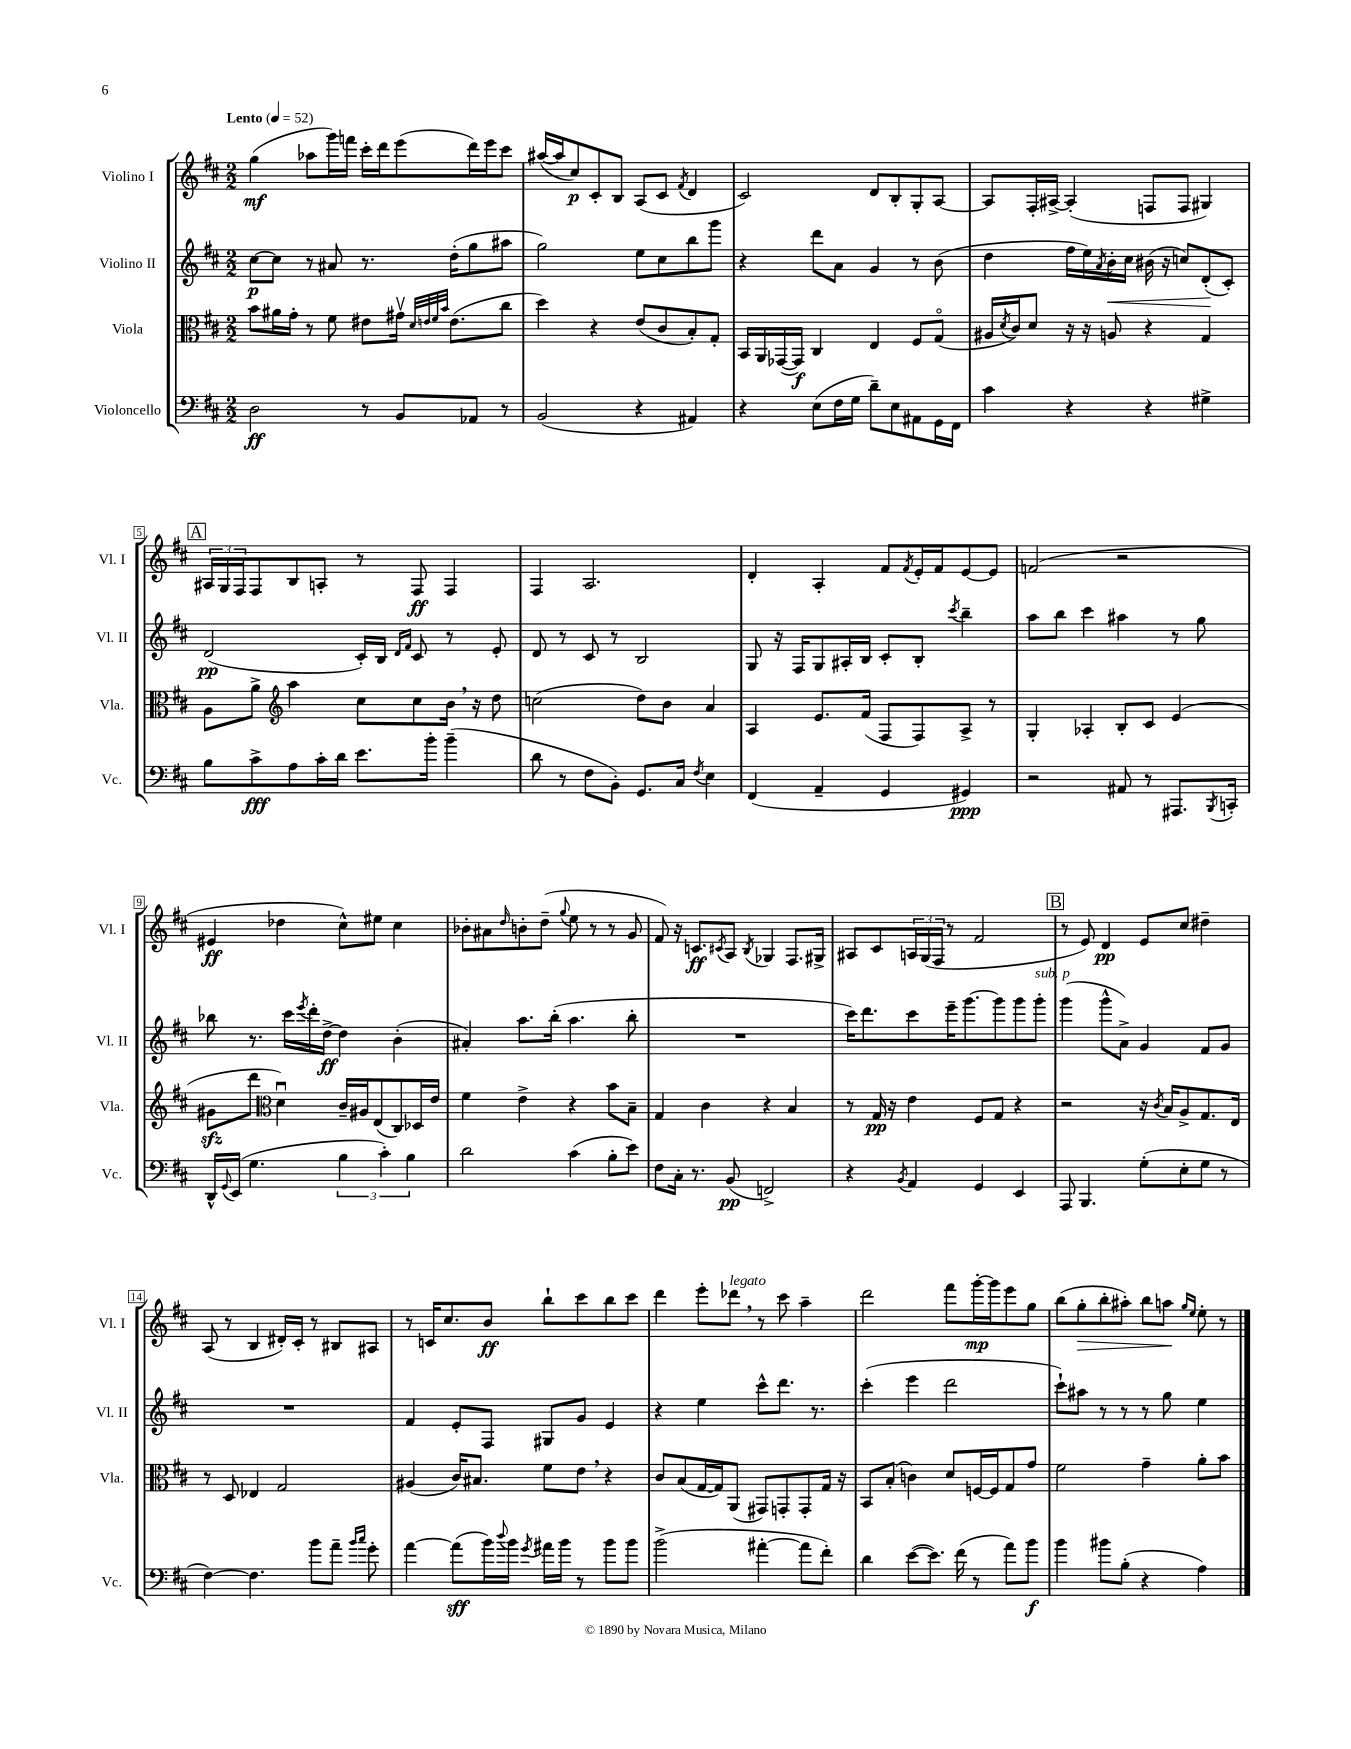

**kern	**kern	**kern	**kern
*staff4	*staff3	*staff2	*staff1
*clefF4	*clefC3	*clefG2	*clefG2
*k[f#c#]	*k[f#c#]	*k[f#c#]	*k[f#c#]
*M2/2	*M2/2	*M2/2	*M2/2
*MM52	*MM52	*MM52	*MM52
2D\	8b\L	[8cc#\L	(4gg\
.	16a#\L	8cc#\]J	.
.	16g'\JJ	.	.
.	8r	8r	8aa-\L
.	8f#\	8a#/	16ggg\L)
.	.	.	16fff\JJ
8r	8e#\L	8.r	16ccc#'\LL
.	.	.	16ddd\J
8BB/L	16g#v\Jk	.	(8eee\
.	32qqd/LLL	.	.
.	32qqe/	.	.
.	32qqf#/	.	.
.	32qqb/JJJ	.	.
.	(8.e\L	(16dd'\LK	.
8AA-/J	.	8gg\	16ddd\L)
.	.	.	16eee\J
8r	8cc#\J	8aa#\J	8ccc#\J
=	=	=	=
(2BB/	4dd\)	2gg\)	([16aa#/LL
.	.	.	16aa#/]J
.	.	.	8cc#/)
.	4r	.	8c#'/
.	.	.	8B/J
4r	(8e/L	8ee\L	(8A/L
.	8c#/	8cc#\	8c#/J
.	.	.	8qf#/
4AA#/)	8B'/)	8bb\	4d/
.	8G'/J	8ggg\J	.
=	=	=	=
4r	16BB/LL	4r	2c#/)
.	16AA/	.	.
.	([16GG-/	.	.
.	16GG-/]JJ)	.	.
(8E\L	4C#/	8ddd\L	.
16F#\L	.	8a\J	.
16G\JJ	.	.	.
8d~\L)	4E/	4g/	8d/L
8E\	.	.	8B'/
8AA#\	8F#/L	8r	8G'/
16GG\L	(8Go/J	(8b\	[8A/J
16FF#\JJ	.	.	.
=	=	=	=
4c#\	16A#/LL	4dd\	8A/]L
.	8qd/	.	.
.	16c#/J)	.	.
.	8d/J	.	16F#'/L
.	.	.	[16A#^/JJ
4r	16r	16ff#\LL	(4A#'/]
.	16r	16ee\)	.
.	.	8qa/	.
.	8A/	16b'\	.
.	.	16cc#\JJ	.
4r	4r	(16b#\	8F/L
.	.	16r	.
.	.	8cc/L)	8F/J
4G#^\	4G/	(8d'/	4G#/)
.	.	8c#'/J)	.
=	=	=	=
8B\L	8A\L	(2d/	24A#/LL
.	.	.	24G/
.	.	.	24F#/J
8c#^\	8a^\J	.	8F#/
*	*clefG2	*	*
8A\	4aa\	.	8B/
16c#'\L	.	.	8A'/J
16d\JJ	.	.	.
8.e\L	8cc#\L	16c#'/LL)	8r
.	.	16B/JJ	.
.	.	16qqd/LL	.
.	.	16qqf#/JJ	.
.	8cc#\	8c#/	8F#/
16b'\Jk	.	.	.
(4b~\	16b\Jk	8r	4F#/
.	16r	.	.
.	8dd\	8e'/	.
=	=	=	=
8d\	(2cc\	8d/	4F#/
8r	.	8r	.
8F#\L	.	8c#/	2.A/
8BB'\J)	.	8r	.
8.GG/L	8dd\L)	2B/	.
.	8b\J	.	.
16C#/Jk	.	.	.
8qF#/	.	.	.
4E\	4a/	.	.
=	=	=	=
(4FF#/	4A/	8G/	4d'/
.	.	16r	.
.	.	16F#/LK	.
4AA~/	8.e/L	8G/	4A'/
.	.	16A#'/L	.
.	(16f#/Jk	16B/JJ	.
4GG/	8F#/L	8c#'/L	8f#/L
.	.	.	8qf#/
.	8F#/)	8B'/J	16e'/L
.	.	.	16f#/J
.	.	8qccc#/	.
4GG#/)	8A^/J	4bb~\	[8e/
.	8r	.	8e/]J
=	=	=	=
2r	4G'/	8aa\L	(2f/
.	.	8bb\J	.
.	4A-'/	4ccc#\	.
8AA#/	8B'/L	4aa#\	2r
8r	8c#/J	.	.
8.AAA#/L	(4e/	8r	.
.	.	8gg\	.
8qBBB/	.	.	.
16CC'/Jk	.	.	.
=	=	=	=
16DD^^/LL	8g#\L	8bb-\	4e#/
8qqGG/	.	.	.
(16EE/JJ	.	.	.
4.G\	8ddd\J	8.r	.
*	*clefC3	*	*
.	4du\)	.	4dd-\
.	.	16ccc#\LL	.
.	.	8qeee/	.
.	.	16ddd'\	.
.	.	[16dd^\JJ	.
6B\	16c#~/LL	4dd\]	8cc#^^\L)
.	16A#/J	.	.
.	(8E/	.	8ee#\J
6c#'\)	.	.	.
.	8C#/)	(4b'\	4cc#\
6B\	.	.	.
.	16D-/L	.	.
.	16e/JJ	.	.
=	=	=	=
2d\	4f#\	4a#'/)	8b-'\L
.	.	.	8a#\
.	.	.	16qqdd/
.	4e^\	8.aa\L	8b'\
.	.	.	(8dd~\J
.	.	(16bb'\Jk	.
.	.	.	8qqgg/
(4c#\	4r	4.aa\	8ee\
.	.	.	8r
8B'\L	8b\L	.	8r
8e\J)	8B~\J	8bb'\	8g/
=	=	=	=
8F#\L	4G/	1r	8f#/)
16C#'\Jk	.	.	16r
8.r	.	.	8.c/L
.	4c#\	.	.
.	.	.	8qc#/
(8BB/	.	.	8A/J
.	.	.	8qB/
2FF^/)	4r	.	4G-/
.	4B/	.	8.F#/L
.	.	.	16G#^/Jk
=	=	=	=
4r	8r	16ccc#\LK)	8A#/L
.	.	8.ddd\	.
.	16G/	.	8c#/
.	16r	.	.
8qBB/	.	.	.
4AA/	4e\	8ccc#\	24A/L
.	.	.	(24G/
.	.	.	24F#/JJ
.	.	16eee~\K	8r
.	.	[8.ggg\	.
4GG/	8F#/L	.	2f#/
.	8G/J	8ggg\]	.
4EE/	4r	8ggg\	.
.	.	8ggg'\J	.
=	=	=	=
8AAA/	2r	(4ggg\	8r
4.BBB/	.	.	8e/)
.	.	8ggg^^\L	4d/
.	.	8a^\J)	.
(8G'\L	16r	4g/	8e/L
.	8qc#/	.	.
.	16B/LK	.	.
8E'\	8A^/	.	8cc#/J
8G\J	8.G/	8f#/L	4dd#~\
8r	.	8g/J	.
.	16E/Jk	.	.
=	=	=	=
[4F#\)	8r	1r	(8A/
.	8D/	.	8r
4.F#\]	4E-/	.	4B/
.	2G/	.	16d#'/LL)
.	.	.	16c#'/JJ
8b\L	.	.	8r
8a~\J	.	.	8B#/L
16qqb/LL	.	.	.
16qqcc#/JJ	.	.	.
8g'\	.	.	8A#/J
=	=	=	=
[4a\	(4A#/	4f#/	8r
.	.	.	16c/LK
.	.	.	8.cc#/
(8a\]L	16c#/LK)	8e'/L	.
.	8.B#/J	.	.
16b\L)	.	8F#/J	8b/J
8qqdd/	.	.	.
16b\JJ	.	.	.
8qg/	.	.	.
16a#\LL	8f#\L	8G#/L	8bb`\L
16b\JJ	.	.	.
8r	8e\J	8g/J	8ccc#\
8b\L	4r	4e/	8bb\
8b\J	.	.	8ccc#\J
=	=	=	=
(2b^\	8c#/L	4r	4ddd\
.	(8B/	.	.
.	[16G/L	4ee\	8eee'\L
.	16G/]J)	.	.
.	(8AA/J	.	8ddd-\J
[4a#'\	8GG#/L)	8ccc#^^\L	8r
.	8GG'/	8.ddd\J	8ccc#\
8a#\]L	8GG'/	.	4aa~\
.	.	8.r	.
8f#'\J)	16G/Jk	.	.
.	16r	.	.
=	=	=	=
4d\	8BB/L	(4ccc#'\	2ddd\
.	(8B'/J	.	.
([8e\L	4c\)	4eee\	.
8.e\]J)	.	.	.
.	8d/L	2ddd\	8fff#\L
(16f#\	.	.	.
8r	[16F/L	.	[16ggg'\L
.	16F/]J	.	16ggg\]J
8a\L)	8G/	.	8eee\
8b\J	8g/J	.	8gg\J
=	=	=	=
4b\	2f#\	8ccc#`\L)	(8bb\L
.	.	8aa#\J	8gg'\
8b#\L	.	8r	8bb'\
(8B'\J	.	8r	8aa#'\J)
4r	4g~\	8r	8bb\L
.	.	8gg\	8aa\J
.	.	.	16qqgg/LL
.	.	.	16qqee/JJ
4A\)	8a'\L	4ee\	8ee'\
.	8b\J	.	8r
==	==	==	==
*-	*-	*-	*-
